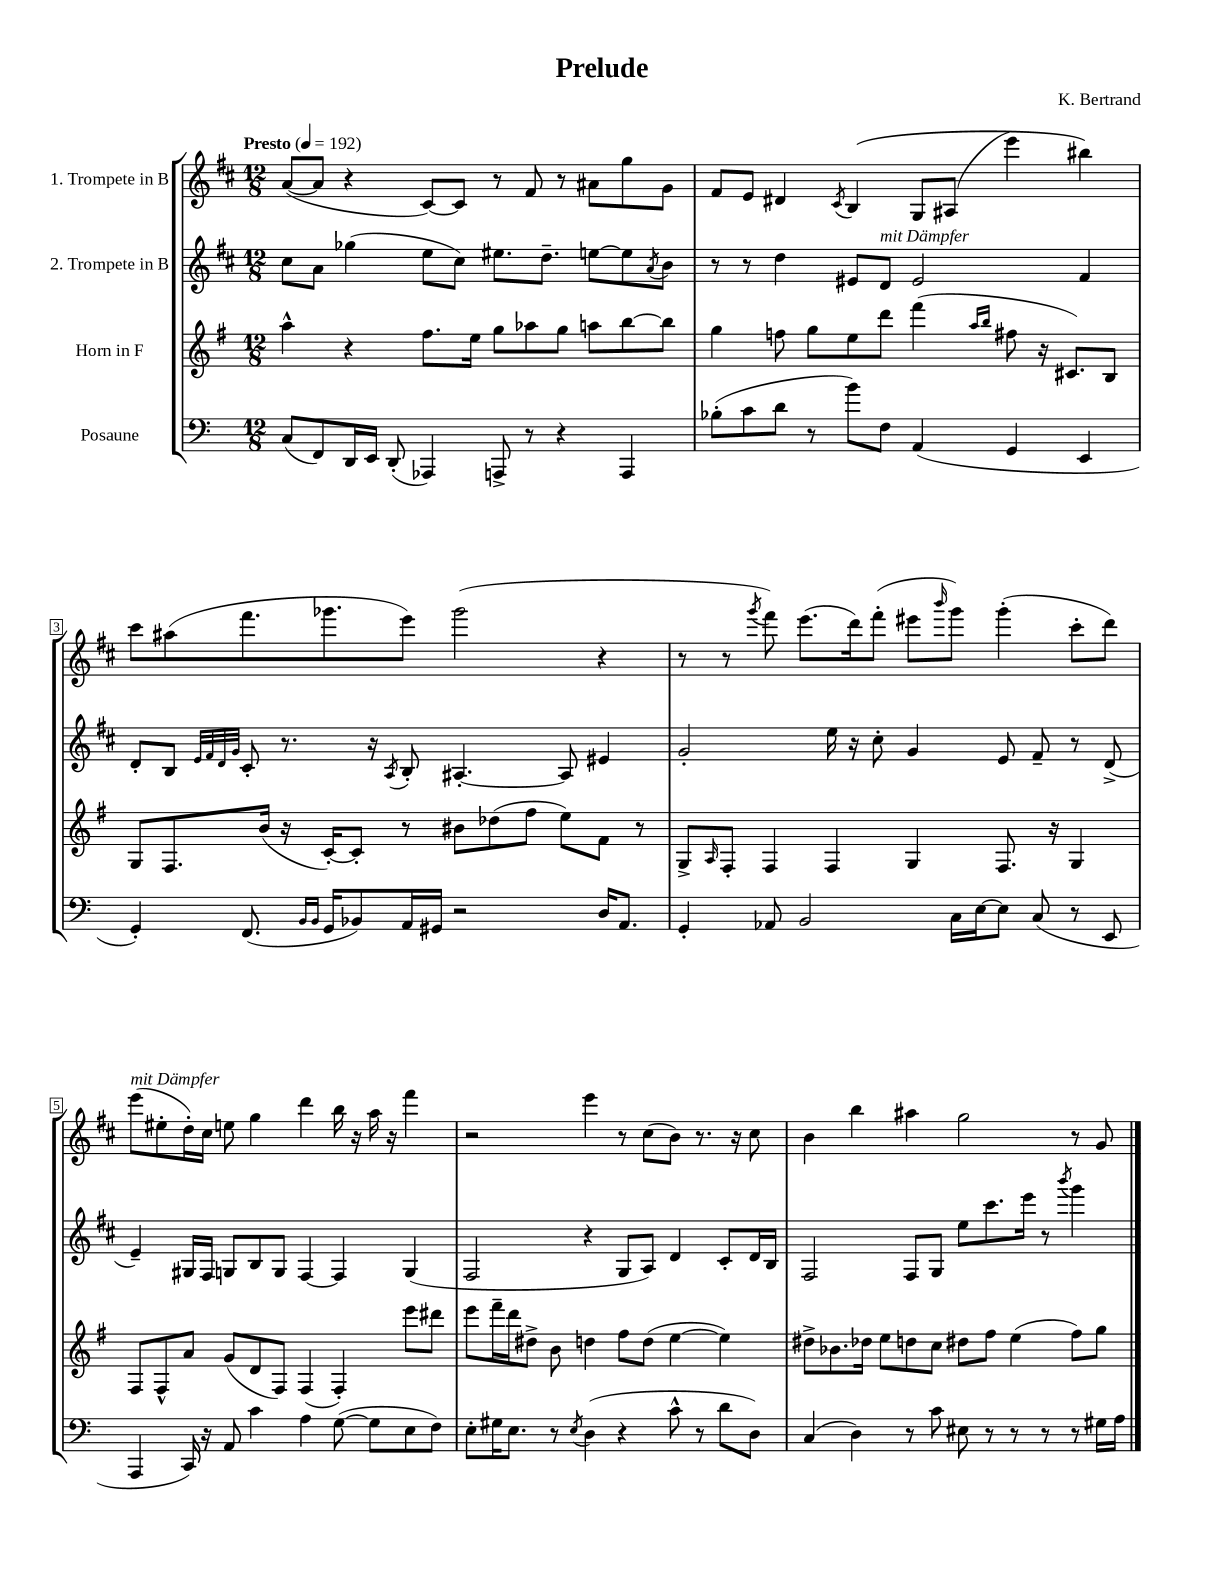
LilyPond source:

\header { title = "Prelude" composer = "K. Bertrand" }
<<
\new StaffGroup <<
\new Staff = "s0" \with { instrumentName = "1. Trompete in B" } {
    \clef treble \key d \major \numericTimeSignature \time 12/8 \tempo "Presto" 4 = 192
    a'8~( a'8 r4 cis'8~) cis'8 r8 fis'8 r8 ais'8 g''8 g'8 |
    fis'8 e'8 dis'4 \acciaccatura { cis'8 } b4\( g8 ais8( e'''4) bis''4\) |
    cis'''8 ais''8( fis'''8. ges'''8. e'''8) ges'''2( r4 |
    r8 r8 \acciaccatura { g'''8 } fis'''8) e'''8.( d'''16) fis'''8-.( eis'''8 \grace { b'''16 } g'''8) g'''4-.( cis'''8-. d'''8) |
    e'''8^\markup { \italic "mit Dämpfer" }( eis''8-. d''16-.) cis''16 e''8 g''4 d'''4 b''16 r16 a''16 r16 fis'''4 |
    r2 e'''4 r8 cis''8( b'8) r8. r16 cis''8 |
    b'4 b''4 ais''4 g''2 r8 g'8 \bar "|." |
}
\new Staff = "s1" \with { instrumentName = "2. Trompete in B" } {
    \clef treble \key d \major \numericTimeSignature \time 12/8
    cis''8 a'8 ges''4( e''8 cis''8) eis''8. d''8.-- e''8~ e''8 \acciaccatura { a'8 } b'8 |
    r8 r8 d''4 eis'8 d'8^\markup { \italic "mit Dämpfer" } eis'2 fis'4 |
    d'8-. b8 \grace { e'32 fis'32 d'32 g'32 } cis'8-. r8. r16 \acciaccatura { a8 } b8-. ais4.~-. ais8 eis'4 |
    g'2-. e''16 r16 cis''8-. g'4 e'8 fis'8-- r8 d'8->( |
    e'4--) gis16 fis16 g8 b8 g8 fis4~ fis4 g4( |
    fis2 r4 g8 a8) d'4 cis'8-. d'16 b16 |
    fis2 fis8 g8 e''8 cis'''8. e'''16 r8 \acciaccatura { b'''8 } g'''4 \bar "|." |
}
\new Staff = "s2" \with { instrumentName = "Horn in F" } {
    \clef treble \key g \major \numericTimeSignature \time 12/8
    a''4-^ r4 fis''8. e''16 g''8 aes''8 g''8 a''8 b''8~ b''8 |
    g''4 f''8 g''8 e''8 d'''8 fis'''4( \grace { a''16 b''16 } fis''8 r16 cis'8.) b8 |
    g8 fis8. b'16( r16 c'16~-.) c'8-. r8 bis'8 des''8( fis''8 e''8) fis'8 r8 |
    g8-> \grace { a16 } fis8-. fis4 fis4 g4 fis8. r16 g4 |
    fis8 fis8-^ a'8 g'8( d'8 fis8) fis4( fis4-.) e'''8 dis'''8 |
    e'''8 fis'''16-- d'''16 dis''8-> b'8 d''4 fis''8 d''8( e''4~ e''4) |
    dis''8-> bes'8. des''16 e''8 d''8 c''8 dis''8 fis''8 e''4( fis''8) g''8 \bar "|." |
}
\new Staff = "s3" \with { instrumentName = "Posaune" } {
    \clef bass \key c \major \numericTimeSignature \time 12/8
    c8( f,8) d,16 e,16 d,8-.( aes,,4) a,,8-> r8 r4 a,,4 |
    bes8-.( c'8 d'8 r8 b'8) f8 a,4( g,4 e,4 |
    g,4-.) f,8.( \grace { b,16 b,16 } g,16 bes,8) a,16 gis,16 r2 d16 a,8. |
    g,4-. aes,8 b,2 c16 e16~ e8 c8( r8 e,8 |
    a,,4 c,16) r16 a,8 c'4 a4 g8~( g8 e8 f8) |
    e8-. gis16 e8. r8 \acciaccatura { e8 } d4( r4 c'8-^ r8 d'8 d8) |
    c4( d4) r8 c'8 eis8 r8 r8 r8 r8 gis16 a16 \bar "|." |
}
>>
>>
\layout { \context { \Score \override BarNumber.stencil = #(make-stencil-boxer 0.1 0.3 ly:text-interface::print) } }
